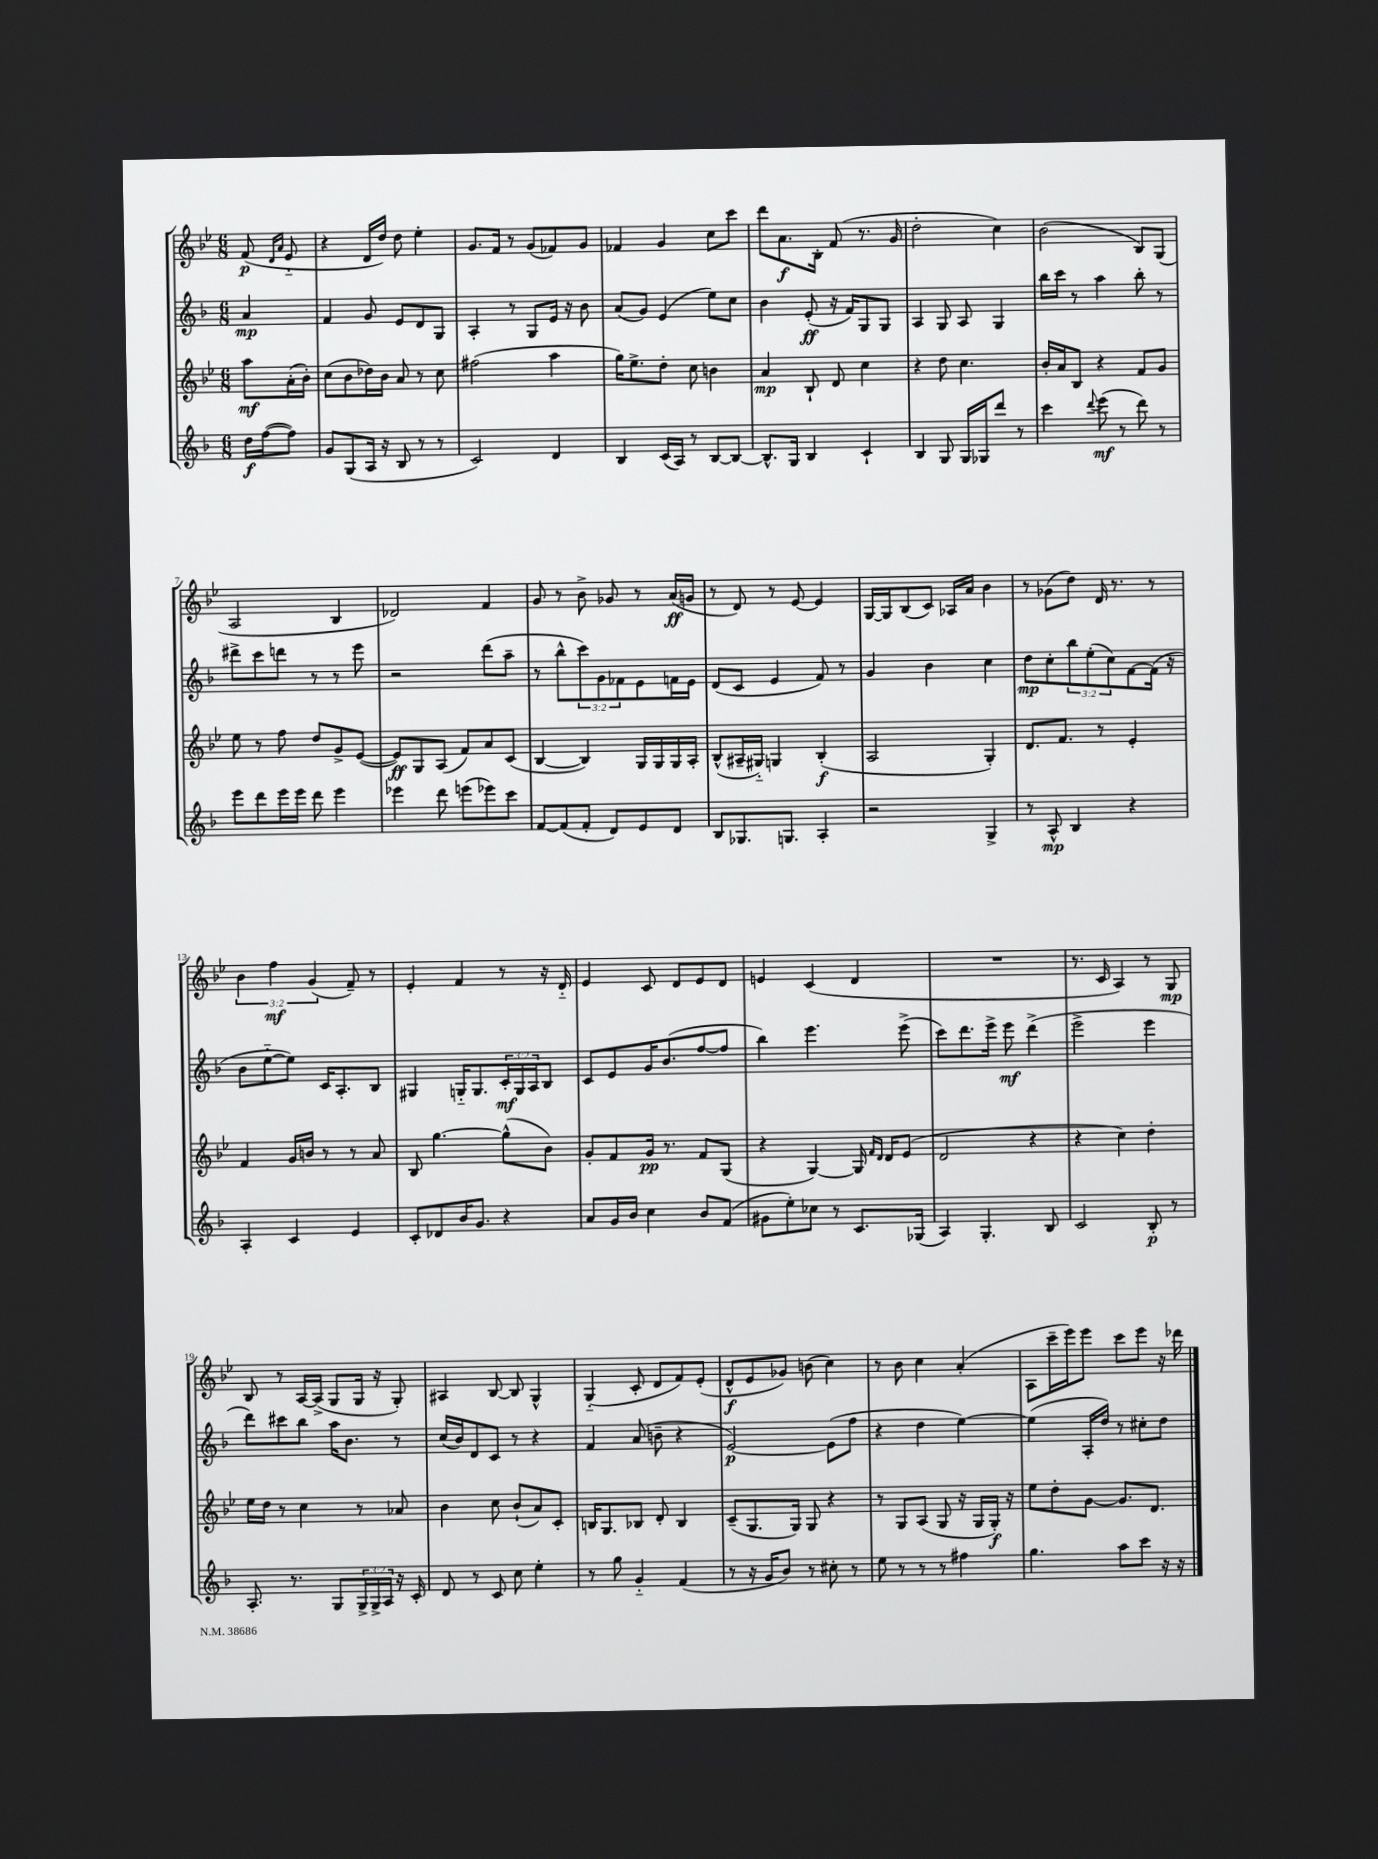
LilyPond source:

<<
\new StaffGroup <<
\new Staff = "s0" {
    \clef treble \key bes \major \numericTimeSignature \time 6/8 \override Staff.TupletNumber.text = #tuplet-number::calc-fraction-text \partial 4
    f'8\p( \grace { d'16 a'16 } ees'8-_ |
    r4 d'16 d''16) d''8 ees''4-. |
    g'8. f'16 r8 g'8( fes'8) g'8 |
    fes'4 g'4 c''8 c'''8 |
    d'''8 a'8.\f bes16-. f'8( r8. g'16 |
    d''2-. c''4) |
    bes'2( bes8) g8( |
    a2 bes4 |
    des'2) f'4 |
    g'8 r8 bes'8-> ges'8 r8 a'16\ff( g'16 |
    r8 d'8) r8 ees'8~ ees'4 |
    g16~ g16 bes8( c'8) aes16 a'16 bes'4 |
    r8 ges'8( d''8) d'16 r8. r8 |
    \tuplet 3/2 { bes'4 f''4\mf g'4( } f'8--) r8 |
    ees'4-. f'4 r8 r16 d'16-_ |
    ees'4 c'8 d'8 ees'8 d'8 |
    e'4 c'4( d'4 |
    R2. |
    r8. c'16 a4) r8 g8\mp |
    bes8 r8 a16~ a16->( g8 g16 r16 g8-.) |
    ais4 bes8~ bes8 g4-^ |
    g4-_( c'8-. d'8 f'8) ees'8-.( |
    d'8-^\f ees'8 ges'8) b'8( c''4) |
    r8 bes'8 c''4 a'4-.( |
    a8 c'''16-- ees'''16) ees'''8 c'''8 ees'''8 r16 des'''16 \bar "|." |
}
\new Staff = "s1" {
    \clef treble \key f \major \numericTimeSignature \time 6/8 \override Staff.TupletNumber.text = #tuplet-number::calc-fraction-text \partial 4
    a'4\mp |
    f'4 g'8 e'8 d'8 g8 |
    a4-. r8 g8 e'16 r16 bes'8 |
    a'8( g'8) e'4( e''8) c''8 |
    bes'4 e'8-.\ff( r16 f'16) g8 g8 |
    a4 g8 a8 g4 |
    bes''16 c'''16 r8 a''4 bes''8-. r8 |
    dis'''8-> c'''8 d'''8 r8 r8 e'''8 |
    r2 d'''8( a''8-- |
    r8 bes''8-^ \tuplet 3/2 { c'''8) g'8 fes'8 } e'8 f'16 e'16 |
    d'8( c'8 e'4 f'8) r8 |
    g'4 bes'4 c''4 |
    d''8\mp c''8-. \tuplet 3/2 { bes''8 e''8-.( c''8) } f'8~ f'16( r16 |
    bes'8 e''8~-_ e''8) c'16 a8.-. bes8 |
    gis4 g16-_ g8. \tuplet 3/2 { c'16-.\mf g16 a16 } bes8 |
    c'8 e'8 g'16 bes'8.( f''8~ f''8 |
    bes''4) e'''4. e'''8->( |
    c'''8) d'''8. e'''16-> e'''8\mf d'''4->( |
    e'''2-> e'''4 |
    d'''8) cis'''8 bes''8 a''16 bes'8. r8 |
    c''16( bes'16) d'8 c'8 r8 r4 |
    f'4 a'8( b'8-- r4 |
    e'2~\p) e'8( f''8 |
    r4 d''4 e''4~) |
    e''4( a16-. d''16) r8 cis''8-. d''8 \bar "|." |
}
\new Staff = "s2" {
    \clef treble \key bes \major \numericTimeSignature \time 6/8 \partial 4
    a''8\mf a'16-.( bes'16-.) |
    c''8( bes'8 des''16) bes'16 a'8 r8 c''8 |
    fis''2( a''4 |
    g''16) ees''8.-> d''8-. c''8 b'4 |
    a'4\mp bes8-! d'8 c''4 |
    r4 d''8 c''4. |
    bes'16-. a'16 bes8 r4 f'8 g'8 |
    ees''8 r8 f''8 d''8 g'8-> ees'8~( |
    ees'8\ff) g8 a8( f'8) a'8 c'8( |
    bes4~ bes4) g16 g16 g16 a16-. |
    bes8-^( ais16-- gis16-_) g4 bes4-.\f( |
    a2 g4-.) |
    d'8. f'8. r8 ees'4-. |
    f'4 g'16 b'16 r8 r8 a'8 |
    bes8 g''4.~ g''8-^( bes'8) |
    g'8-. f'8 g'16\pp r8. f'8 g8( |
    r4 g4~) g16 \grace { f'16 d'16 } d'16 ees'8( |
    d'2 r4 |
    r4 c''4) d''4-. |
    ees''16 d''16 r8 c''4 r8 aes'8 |
    bes'4 c''8 bes'8-!( a'8) c'8-. |
    b16 g8. bes8 d'8-. bes4 |
    c'8--( g8. g16) g8 r4 |
    r8 g8 a8( g8 r16 g16 g16-.\f) r16 |
    ees''8 d''8-. g'8~ g'8. d'8. \bar "|." |
}
\new Staff = "s3" {
    \clef treble \key f \major \numericTimeSignature \time 6/8 \override Staff.TupletNumber.text = #tuplet-number::calc-fraction-text \partial 4
    d''16\f f''16~( f''8) |
    g'8 g8( a16 r16 bes8 r8 r8 |
    c'2) d'4 |
    bes4 c'16( a16) r8 bes8~ bes8~ |
    bes8.-^ g16 bes4 c'4-! |
    bes4 g8 g16 ges16 d'''8 r8 |
    c'''4 \appoggiatura { d'''8 } e'''8\mf( r8 d'''8) r8 |
    e'''8 d'''8 e'''16 e'''16 d'''8 e'''4 |
    ees'''4 d'''8 e'''8( ees'''8) c'''8 |
    f'8~ f'8( f'8-. d'8) e'8 d'8 |
    bes8 ges8. g8. a4-. |
    r2 g4-> |
    r8 a8-^\mp bes4 r4 |
    a4-. c'4 e'4 |
    c'8-. des'8 bes'16 g'8. r4 |
    a'8 g'16 bes'16 c''4 bes'8 f'8( |
    gis'8 e''8-.) ces''8 r8 c'8. ges16( |
    a4) g4.-. bes8 |
    c'2 bes8-.\p r8 |
    a8.-. r8. g8 \tuplet 3/2 { g16-> g16-> a16 } r16 c'16-. |
    d'8 r8 c'8 c''8 e''4-. |
    r8 g''8 g'4-_ f'4( |
    r8 r16 g'16 bes'8) r8 cis''8-. r8 |
    e''8 r8 r8 r8 fis''4 |
    g''4. a''8 c'''8 r16 r16 \bar "|." |
}
>>
>>
